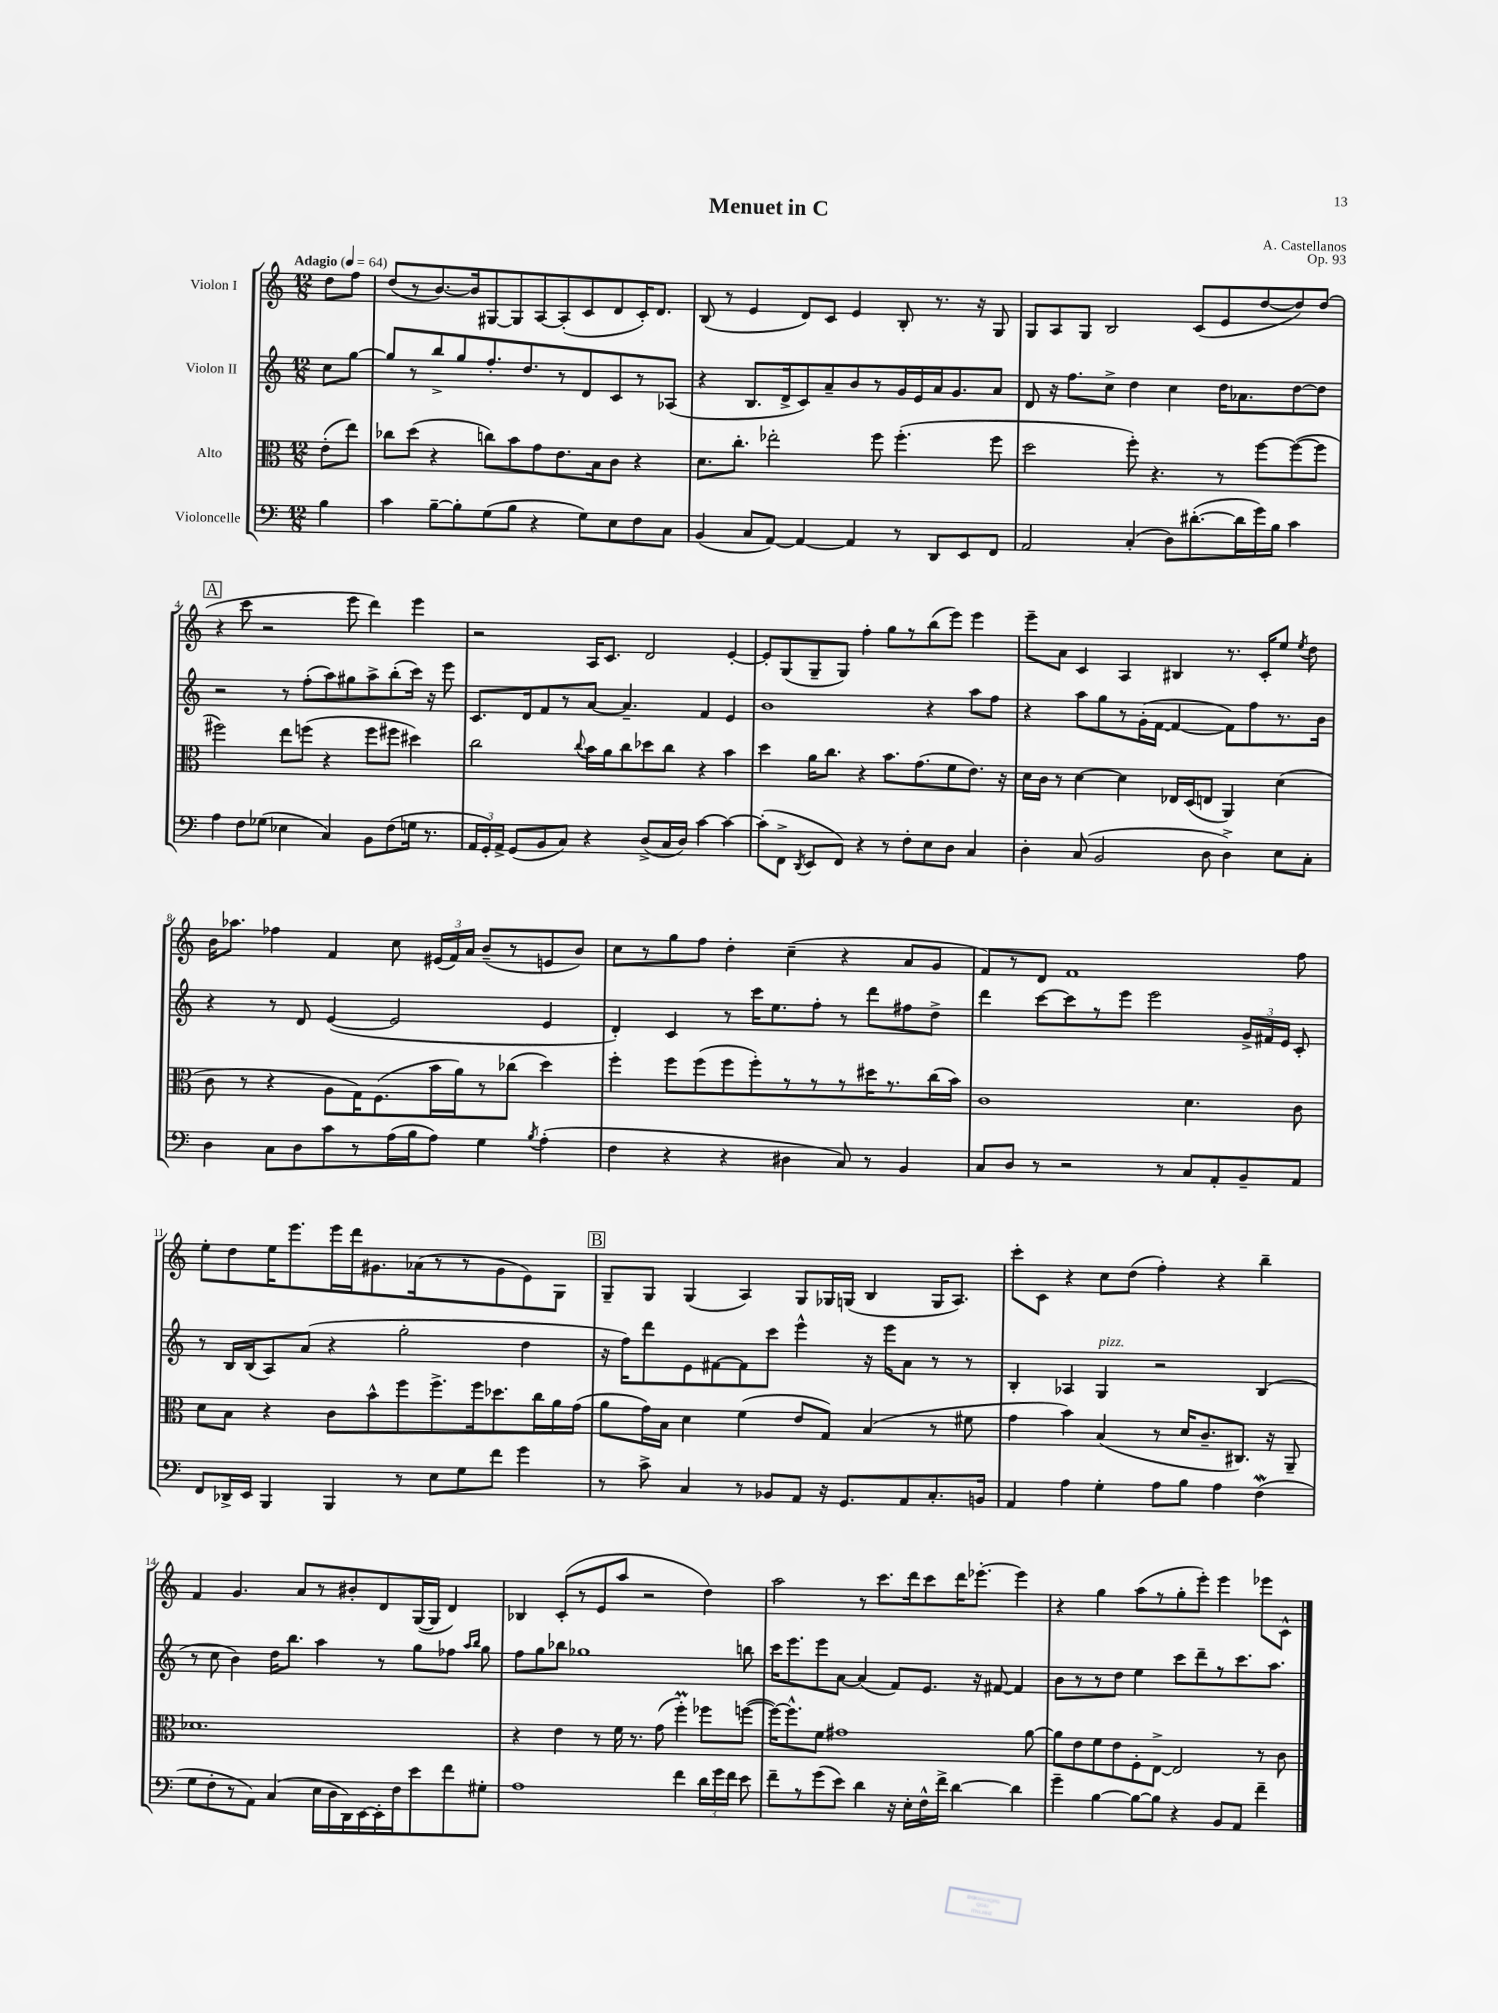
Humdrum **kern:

**kern	**kern	**kern	**kern
*part4	*part3	*part2	*part1
*staff4	*staff3	*staff2	*staff1
*I"Violoncelle	*I"Alto	*I"Violon II	*I"Violon I
*clefF4	*clefC3	*clefG2	*clefG2
*k[]	*k[]	*k[]	*k[]
*M12/8	*M12/8	*M12/8	*M12/8
*MM64	*MM64	*MM64	*MM64
=	=	=	=
!	!	!	!LO:TX:a:B:t=Adagio
4B\	(8e'\L	8cc\L	8dd\L
.	8ee\J)	[8gg\J	8ff\J
=1	=1	=1	=1
4c\	8cc-X\L	8gg/L]	(8dd/L
.	(8dd\J	8r	8r
[8B~\L	4r	8bb^/	[8.b/)
8B'\]	.	8gg/	.
.	.	.	16b/k]
(8G\	8ccn\L)	8.ff'/	[8G#X/
8B\J	8b\	.	8G#/]
.	.	8.dd/	.
4r	8g\	.	[8A/
.	8.e\	8r	(8A'/]
8G\L)	.	8d/	8c/
.	16B\k	.	.
8E\	8c\J	8c/	8d/
8F\	4r	8r	16c'/K)
.	.	.	8.d/J
8C\J	.	(8A-X/J	.
=2	=2	=2	=2
(4BB/	8.d\L	4r	(8B/
.	.	.	8r
.	8.cc'\J	.	.
8C/L	.	8.B/L	4e/
[8AA/J)	2ee-X'\	.	.
.	.	16d^/k	.
4AA/_	.	8c/)	8d/L)
.	.	8a~/	8c/J
4AA/]	.	8b/	4e/
.	8ff\	8r	.
8r	(4.ff'\	16g/L	8B'/
.	.	16e/	.
8DD/L	.	16a/J	8.r
.	.	8.g/	.
8EE/	.	.	.
.	.	.	16r
8FF/J	8ff\	8a/J	8G/
=3	=3	=3	=3
2AA/	2dd\	8d/	8G/L
.	.	16r	8A/
.	.	8.ff\L	.
.	.	.	8G/J
.	.	8cc^\J	2B/
(4C'/	8ff'\)	4dd\	.
.	4.r	.	.
8D\L)	.	4cc\	.
([8.d#X'\	.	.	(8c/L
.	8r	16dd\KL	8e/
16d#\L]	.	8.a-X\	.
16g\)	[8ff\L	.	[8dd/
16B\JJ	.	.	.
4c\	(8ff\_	[8dd\	8dd/])
.	8ff\J]	8dd\J]	(8dd/J
!!LO:LB:g=z
!!LO:REH:place=s1:t=A
=4	=4	=4	=4
4A\	2ff#X\)	2r	4r
8F\L	.	.	8ccc\
(8G-X\J	.	.	2r
4E-X\	8ee\L	8r	.
.	(8ffn\J	(8ff'\L	.
4C/)	4r	8aa\)	.
.	.	8gg#X\	8eee\
8BB\L	8ff\L	8aa^\	4ddd\)
(8F\	8ff#X\J	(8bb'\	.
16Gn\Jk	4dd#X\)	16ccc\Jk)	4eee\
8.r	.	16r	.
.	.	8eee\	.
=5	=5	=5	=5
24AA/LL	2cc\	8.c/L	2r
24GG'/)	.	.	.
24AA^/JJ	.	.	.
(8GG/L	.	.	.
.	.	16d/k	.
8BB/	.	8f/	.
8C/J)	.	8r	.
.	8qqcc/	.	.
4r	16b\LL	[8a/J	16A/KL
.	16a\J	.	8.c/J
.	8cc\	4.a~/]	.
(8D^/L	8dd-X\	.	2d/
16C/L	8cc\J	.	.
16D/JJ)	.	.	.
[4c\	4r	4f/	.
4c\_	4b\	4e/	[4e'/
=6	=6	=6	=6
(8c'\L]	4dd\	1b	8e'/L]
8FF^\J	.	.	(8G/
8qDD/	.	.	.
8EE/L	16a\KL	.	8G~/
.	8.cc\J	.	.
8FF/J)	.	.	8G/J)
4r	4r	.	4ff'\
8r	8.b\L	.	8gg\L
8F'\L	.	.	8r
.	(8.g\	.	.
8E\	.	4r	(8bb\
8D\J	8f\	.	8eee\J)
4C/	8.e\J)	8aa\L	4eee\
.	.	8ff\J	.
.	16r	.	.
=7	=7	=7	=7
4D'\	16d\LL	4r	8eee~\L
.	16c\JJ	.	.
.	8r	.	8a\J
(8C/	[4d\	8aa\L	4c/
2BB/	.	8gg\	.
.	4d\]	8r	4A/
.	.	(16g'\L	.
.	.	[16f\JJ	.
.	16E-X/LL	4f/_	4B#X/
.	(16D/J	.	.
8D\	8En/J	.	.
4D^\)	4AA/)	8f\L])	8.r
.	.	8ff\	.
.	.	.	16c'/KL
8E\L	(4d\	8.r	8ee/J
.	.	.	8qee/
8C'\J	.	.	8dd\
.	.	16b\Jk	.
!!LO:LB:g=z
=8	=8	=8	=8
4D\	8c\	4r	16b\KL
.	.	.	8.aa-X\J
.	8r	.	.
8C\L	4r	8r	4ff-X\
8D\	.	8d/	.
8c\	8A\L	([4e/	4f/
8r	16G\K)	.	.
.	(8.F\	.	.
(16A\L	.	2e/]	8cc\
16B\J	.	.	.
8A\J)	16b\L	.	(24e#X/LL
.	.	.	24f/)
.	16a\J)	.	.
.	.	.	24a/JJ
4G\	8r	.	(8b~/L
.	(8cc-X\J	.	8r
8qB/	.	.	.
(4A'\	4dd\)	4e/	8en/
.	.	.	8b/J)
=9	=9	=9	=9
4F\	4ff'\	4d'/)	8cc\L
.	.	.	8r
4r	8ff\L	4c/	8gg\
.	(8ff\	.	8ff\J
4r	8ff\	8r	4dd'\
.	8ff'\)	16ccc\KL	.
.	.	8.ee\	.
4D#X\	8r	.	(4cc~\
.	8r	8ff'\J	.
8C/)	8r	8r	4r
8r	16dd#X\K	8ddd\L	.
.	8.r	.	.
4BB/	.	8ff#X\	8a/L
.	(16cc\L	8dd^\J	8g/J
.	16b\JJ)	.	.
=10	=10	=10	=10
8C/L	1c	4ddd\	8f/L)
8D/J	.	.	8r
8r	.	[8ccc\L	8d/J
2r	.	8ccc\]	1f
.	.	8r	.
.	.	8eee\J	.
.	.	2eee\	.
8r	.	.	.
8C/L	4.d\	.	.
8AA'/	.	.	.
8BB~/	.	24g^/LL	.
.	.	24f#X/	.
.	.	24e/JJ	.
8AA/J	8c\	8c'/	8ff\
!!LO:LB:g=z
=11	=11	=11	=11
8FF/L	8d\L	8r	8ee'\L
16DD-X^/L	8B\J	16B/LL	8dd\
16EE/JJ	.	(16B/J	.
4BBB/	4r	8A/)	16ee\K
.	.	.	8.eee\
.	.	(8a/J	.
4BBB/	8c\L	4r	16eee\L
.	.	.	16ddd\J
.	8b^^\	.	8.g#X\
8r	8ff\	2gg'\	.
.	.	.	(16a-X\k
8E\L	8.ff^\	.	8r
8G\	.	.	8r
.	16ff\k	.	.
8f\J	8.dd-X\	.	8g#\
4g\	.	4dd\	8e\)
.	16cc\L	.	.
.	16a\	.	8G\J
.	(16g\JJ	.	.
!!LO:REH:place=s1:t=B
=12	=12	=12	=12
8r	8a\L	16r	8G~/L
.	.	16ff\KL)	.
8c^\	16g\L)	8ddd\	8G/J
.	16B\JJ	.	.
4C/	4d\	8e\	(4G/
.	.	[8f#X\	.
8r	(4f\	8f#\]	4A/)
8BB-X/L	.	8ccc\J	.
8AA/J	8e/L	4eee^^\	8G/L
16r	8G/J)	.	16G-X/L
8.GG/L	.	.	(16Gn/JJ
.	(4B/	16r	4B/
.	.	16eee\KL	.
8AA/	.	8a\J	.
8.C'/	8r	8r	16G/KL
.	.	.	8.A/J)
.	8f#X\	8r	.
16BBn/Jk	.	.	.
=13	=13	=13	=13
4AA/	4g\	4B'/	8ccc'\L
.	.	.	8c\J
4A\	4b\)	4A-X/	4r
!	!	!LO:TX:a:i:t=pizz.	!
4G'\	(4B/	4G/	8cc\L
.	.	.	(8dd\J
8A\L	8r	2r	4ff'\)
8B\J	16d/KL	.	.
.	8.c~/	.	.
4A\	.	.	4r
.	8.C#X/J)	.	.
(4Fw\	.	(4B/	4bb~\
.	16r	.	.
.	8AA~/	.	.
!!LO:LB:g=z
=14	=14	=14	=14
8G\L	1.d-X	8r	4f/
8F'\	.	8cc\	.
8r	.	4b\)	4.g/
8AA\J)	.	.	.
(4C/	.	16dd\KL	.
.	.	8.bb\J	.
.	.	.	8a/L
16E\LL	.	4aa\	8r
16D\	.	.	.
16DD\)	.	.	8b#X'/
[16EE\	.	.	.
16EE'\]	.	8r	8d/
16F\J	.	.	.
8e\	.	8gg\L	([16G/L
.	.	.	16G/JJ]
8f\	.	8ff-X\J	4d/)
.	.	16qqaa/LL	.
.	.	16qqbb/JJ	.
8G#X'\J	.	8gg\	.
=15	=15	=15	=15
1A	4r	8ff\L	4B-X/
.	.	8gg\	.
.	4e\	8bb-X\J	(8c'/L
.	.	1gg-X	8r
.	8r	.	8e/
.	16f\	.	8aa/J
.	8.r	.	.
.	.	.	2r
.	(8g\	.	.
4f\	4ffM'\)	.	.
24d\LL	8ff-X\L	.	4dd\)
24g\	.	.	.
24f\JJ	.	.	.
8e\	([8ffn\J	8bbn\	.
=16	=16	=16	=16
8f~\L	16ff\KL_)	16ccc\KL	2aa\
.	8.ff^^\]	8.eee\	.
8r	.	.	.
(8g\	8f\J	8eee\	.
8e\J)	1g#X	[8a\J	.
4d\	.	(4a/]	8r
.	.	.	8.ccc\L
16r	.	8f/L)	.
16E'\LL	.	.	16ddd\k
16F^^\	.	8.e/J	8ccc\
16f^\JJ	.	.	.
[4d\	.	.	16ddd\K
.	.	16r	[8.eee-X'\J
.	.	[8f#X/	.
4d\]	.	4f#/]	4eee-\]
.	[8a\	.	.
=17	=17	=17	=17
4g~\	8a\L]	8b\L	4r
.	8e\	8r	.
[4B\	8f\	8r	4gg\
.	8e\	8dd\J	.
8B\L_	8F'\	4ee\	(8aa\L
8B\J]	[8E^\J	.	8r
4r	2E/]	8ccc\L	8gg'\
.	.	8ddd~\	8eee'\J)
8BB/L	.	8r	4eee\
8AA/J	.	8.ccc\	.
4f~\	8r	.	8eee-X\L
.	.	8.aa\J	.
.	8c\	.	8c^^\J
==	==	==	==
*-	*-	*-	*-
